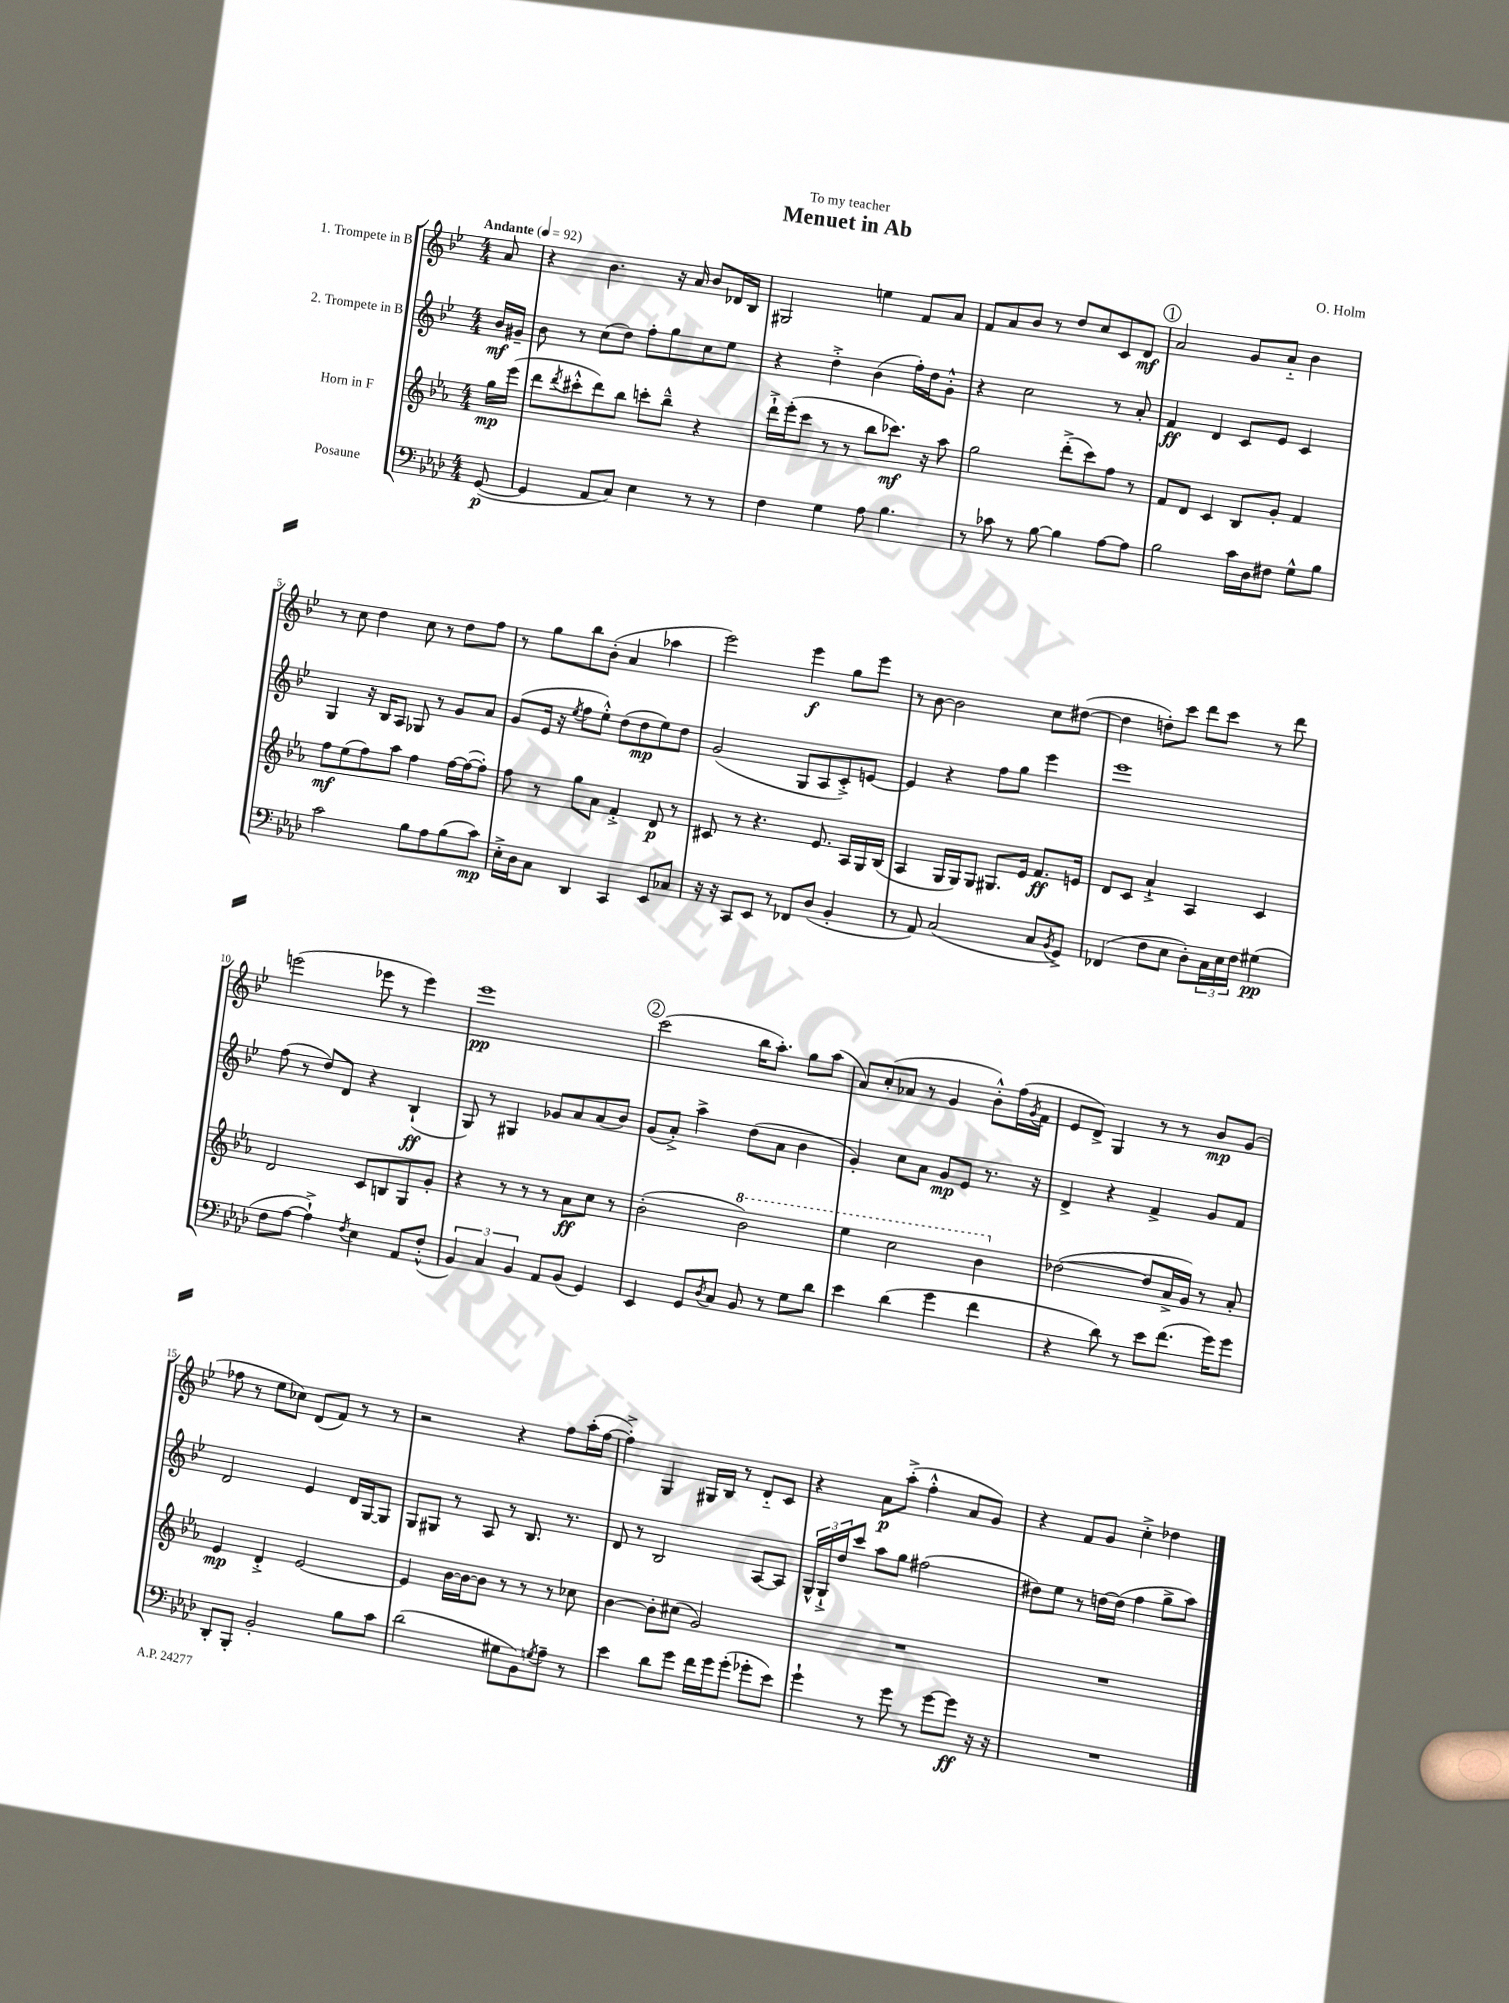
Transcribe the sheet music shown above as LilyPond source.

\header { title = "Menuet in Ab" composer = "O. Holm" dedication = "To my teacher" }
<<
\new StaffGroup <<
\new Staff = "s0" \with { instrumentName = "1. Trompete in B" } {
    \clef treble \key bes \major \numericTimeSignature \time 4/4 \partial 8 \tempo "Andante" 4 = 92
    a'8 |
    r4 bes'4. r16 a'16 bes'8 des'16 bes16 |
    gis2 e''4 f'8 a'8 |
    f'8 a'8 bes'8 r8 d''8 c''8 c'8 d'8\mf |
    \mark \markup { \circle "1" } a'2 g'8 a'8-_ bes'4 |
    r8 c''8 d''4 c''8 r8 d''8 f''8 |
    r8 g''8 bes''8 bes'8-.( a'4 aes''4 |
    ees'''2) ees'''4\f g''8 ees'''8 |
    r8 bes'8~ bes'2 c''8 dis''8~( |
    dis''4 d''8-.) c'''8 d'''8 c'''8 r8 d'''8 |
    e'''2( ees'''8 r8 ees'''4) |
    ees'''1\pp |
    \mark \markup { \circle "2" } c'''2( bes''16 a''8.-.) g''8 a''8( |
    a'8) c''8-.( aes'8 r8 g'4 bes'8-.-^) f''16( \acciaccatura { g'8 } f'16 |
    ees'8 d'8->) g4 r8 r8 bes'8\mp g'8( |
    fes''8 r8 ees''8 ces''8) d'8( f'8) r8 r8 |
    r2 r4 f''8 a''16-.( f''16~ |
    f''4-.->) g4 gis16 bes16 r8 d'8-_ c'8 |
    r4 a'8\p a''8-.->( f''4-.-^ a'8 g'8) |
    r4 f'8 g'8 c''4-.-> des''4 \bar "|." |
}
\new Staff = "s1" \with { instrumentName = "2. Trompete in B" } {
    \clef treble \key bes \major \numericTimeSignature \time 4/4 \partial 8
    bes'16\mf gis'16-- |
    bes'8 r8 c''8( d''8) f''8-. g''8 c''8 ees''8 |
    r4 d''4-.-> bes'4( f''16-.) d''16 g'8-.-^ |
    r4 c''2 r8 a'8-. |
    \mark \markup { \circle "1" } f'4\ff d'4 c'8 ees'8 c'4 |
    g4 r16 bes16 a8 ges8 r8 g'8 a'8 |
    g'8( ees'16 r16 \acciaccatura { ees''8 } f''8 ees''8-.-^) d''8( d''8\mp ees''8) d''8 |
    g'2( g8 a8 c'8-.->) e'8~ |
    e'4 r4 f''8 g''8 ees'''4 |
    ees'''1 |
    f''8( r8 d''8) d'8 r4 bes4-!\ff( |
    g8) r8 gis4 ges'8 a'8 a'8( bes'8) |
    \mark \markup { \circle "2" } g'8( a'8-.->) a''4-> d''8( a'8 bes'4 |
    g'4-.) c''8 a'8 g'8\mp ees'8 r8. r16 |
    d'4-> r4 f'4-> g'8 f'8 |
    d'2 ees'4 d'16 g16~ g8 |
    g8 gis8 r8 a8 r8 bes8. r8. |
    d'8 r8 bes2 a8~ a8 |
    \tuplet 3/2 { g16-^ g16-!-> d''16 } c'''8 a''8 g''8 fis''2( |
    dis''8) ees''8 r8 d''16~ d''16( f''4 g''8-> a''8) \bar "|." |
}
\new Staff = "s2" \with { instrumentName = "Horn in F" } {
    \clef treble \key ees \major \numericTimeSignature \time 4/4 \partial 8
    g''16\mp ees'''16( |
    d'''8 \acciaccatura { d'''8 } cis'''8-.-^ d'''8) bes''8 c'''8-. bes''8---^ r4 |
    d'''16-!-> ees'''16-.( c'''8 r8 r8 bes''8 ces'''8.\mf) r16 aes''8 |
    g''2 d'''8-.->( c'''8) f''8 r8 |
    \mark \markup { \circle "1" } f'8 d'8 c'4 bes8 g'8-. f'4 |
    f''8\mf ees''8( f''8) aes''8 f''4 f''16~ f''16~( f''8-.) |
    f''8 r8 g''8 aes'8 f'4-.-> d'8\p r8 |
    cis'8 r8 r4. ees'8. aes16 g16 bes16( |
    aes4 g16 g16) g8 gis8. ees'16 f'8.\ff e'16 |
    d'8 c'8 aes'4-!-> aes4 c'4 |
    d'2 c'8 b8 g8 g'8-. |
    r4 r8 r8 r8 aes'8\ff c''8 r8 |
    \mark \markup { \circle "2" } bes'2-.( \ottava #1 bes''2) |
    ees'''4 c'''2 bes''4 \ottava #0 |
    des''2~( des''8 aes'16-> g'16) r8 aes'8-. |
    ees'4\mp d'4-.-> ees'2~ |
    ees'4 bes'16~ bes'16~ bes'8 r8 r8 r8 ces''8 |
    bes'4~ bes'8-. cis''8( g'2) |
    R1 |
    R1 \bar "|." |
}
\new Staff = "s3" \with { instrumentName = "Posaune" } {
    \clef bass \key aes \major \numericTimeSignature \time 4/4 \partial 8
    g,8~\p( |
    g,4 aes,8 c8) ees4 r8 r8 |
    f4 g4 aes8 bes4. |
    r8 ces'8 r8 bes8~ bes4 aes8~ aes8 |
    \mark \markup { \circle "1" } bes2 c'16 des16 fis8 g8-^ bes8 |
    c'2 bes8 aes8 bes8( c'8\mp) |
    ees16-.-> des16 c8 des,4 c,4 ees,8 ces8 |
    r16 r16 c,8 ees,8 r8 fes,8 des8( bes,4-. |
    r8 aes,8) c2( c8 \acciaccatura { bes,8 } g,8->) |
    fes,4( f8 ees8 des8-.) \tuplet 3/2 { c16 ees16 f16 } gis4\pp( |
    f8 aes8~ aes4-!->) \acciaccatura { f8 } ees4 aes,8 f8-.-^( |
    \tuplet 3/2 { bes,4) c4 bes,4 } aes,8 bes,8( g,4) |
    \mark \markup { \circle "2" } ees,4 g,8 \acciaccatura { des8 } c8 bes,8 r8 g8 des'8 |
    ees'4 des'4( g'4 f'4 |
    r4 des'8) r8 ees'8 f'8.( g'16) g'8 |
    des,8-. bes,,8-. bes,2-. bes8 c'8 |
    des'2( gis8 bes,8) \acciaccatura { g8 } aes8-- r8 |
    ees'4 des'8 g'8 f'16 g'16 g'8-.( ges'8-. ees'8) |
    g'4-! r8 g'8 r8 g'8~ g'8\ff r16 r16 |
    R1 \bar "|." |
}
>>
>>
